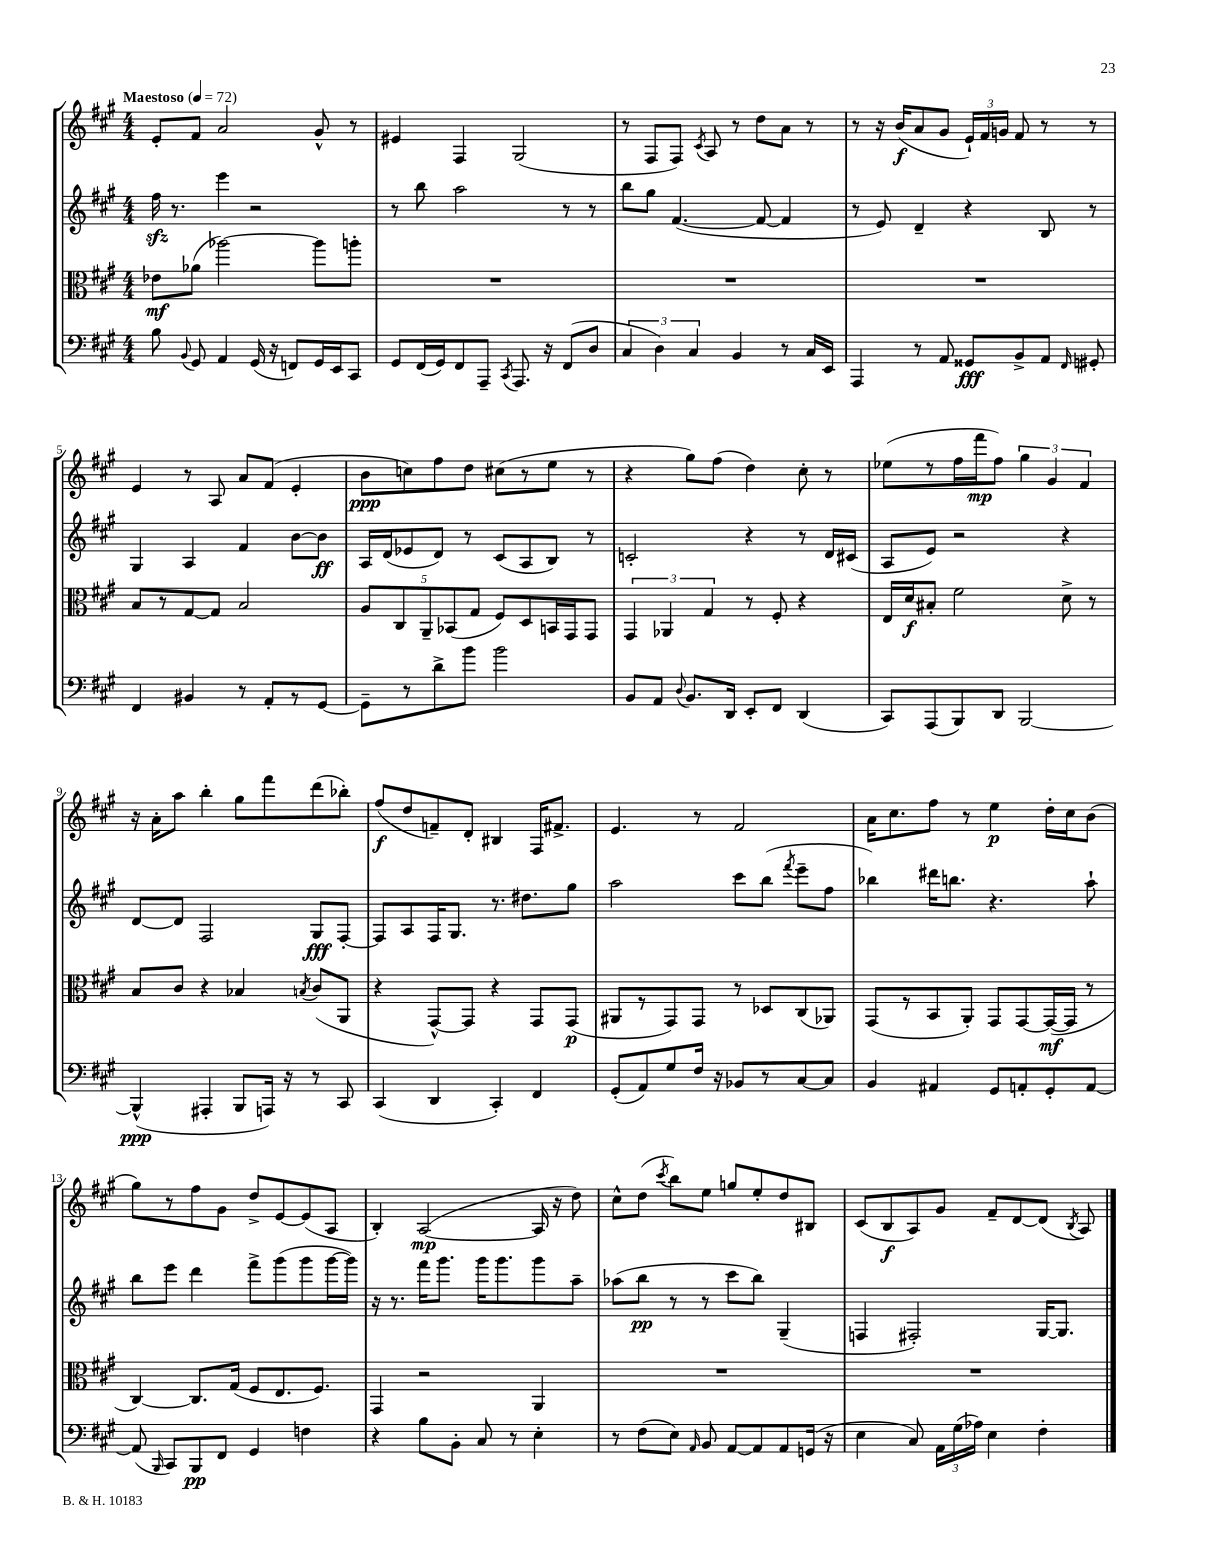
<<
\new StaffGroup <<
\new Staff = "s0" {
    \clef treble \key a \major \numericTimeSignature \time 4/4 \tempo "Maestoso" 4 = 72
    \autoBeamOff e'8[-. fis'8] a'2 gis'8-^ r8 |
    eis'4 fis4 gis2( |
    r8 fis8[ fis8]) \acciaccatura { cis'8 } a8 r8 d''8[ a'8] r8 |
    r8 r16 b'16[\f( a'8 gis'8] \tuplet 3/2 { e'16[-!) fis'16 g'16] } fis'8 r8 r8 |
    e'4 r8 a8 a'8[ fis'8]( e'4-. |
    b'8[\ppp c''8) fis''8 d''8] cis''8[( r8 e''8] r8 |
    r4 gis''8[) fis''8]( d''4) cis''8-. r8 |
    ees''8[( r8 fis''16 fis'''16\mp fis''8]) \tuplet 3/2 { gis''4 gis'4 fis'4 } |
    r16 a'16[-. a''8] b''4-. gis''8[ fis'''8 d'''8( bes''8]-.) |
    fis''8[\f( d''8 f'8--) d'8]-. bis4 fis16[ fis'8.]-> |
    e'4. r8 fis'2 |
    a'16[ cis''8. fis''8] r8 e''4\p d''16[-. cis''16 b'8]( |
    gis''8[) r8 fis''8 gis'8] d''8[-> e'8~ e'8( a8] |
    b4-.) a2~\mp( a16 r16 d''8) |
    cis''8[-^ d''8]( \acciaccatura { cis'''8 } b''8[) e''8] g''8[ e''8-. d''8 bis8] |
    cis'8[( b8\f a8) gis'8] fis'8[-- d'8~ d'8]( \acciaccatura { b8 } a8) \bar "|." |
}
\new Staff = "s1" {
    \clef treble \key a \major \numericTimeSignature \time 4/4
    \autoBeamOff fis''16\sfz r8. e'''4 r2 |
    r8 b''8 a''2 r8 r8 |
    b''8[ gis''8] fis'4.~( fis'8~ fis'4 |
    r8 e'8) d'4-- r4 b8 r8 |
    gis4 a4 fis'4 b'8[~ b'8]\ff |
    a16[ d'16( ees'8 d'8]) r8 cis'8[( a8 b8]) r8 |
    c'2-. r4 r8 d'16[ cis'16]( |
    a8[ e'8]) r2 r4 |
    d'8[~ d'8] fis2 gis8[\fff fis8]~-. |
    fis8[ a8 fis16 gis8.] r8. dis''8.[ gis''8] |
    a''2 cis'''8[ b''8]( \acciaccatura { fis'''8 } e'''8[-- fis''8] |
    bes''4) dis'''16[ b''8.] r4. a''8-! |
    b''8[ e'''8] d'''4 fis'''8[-> gis'''8( gis'''8 gis'''16~ gis'''16]) |
    r16 r8. fis'''16[ gis'''8.] gis'''16[ gis'''8. gis'''8 a''8]-- |
    aes''8[( b''8]\pp r8 r8 cis'''8[ b''8]) gis4--( |
    f4 fis2-.) gis16[~ gis8.] \bar "|." |
}
\new Staff = "s2" {
    \clef alto \key a \major \numericTimeSignature \time 4/4
    \autoBeamOff ees'8[\mf aes'8]( aes''2~) aes''8[ a''8]-. |
    R1 |
    R1 |
    R1 |
    b8[ r8 gis8~ gis8] b2 |
    \tuplet 5/4 { a8[ cis8 a,8-- bes,8( gis8] } fis8[) d8 b,16 gis,16 gis,8] |
    \tuplet 3/2 { gis,4 aes,4 gis4 } r8 fis8-. r4 |
    e16[ d'16\f bis8]-. fis'2 d'8-> r8 |
    b8[ cis'8] r4 bes4 \acciaccatura { b8 } cis'8[( a,8] |
    r4 gis,8[~-^) gis,8] r4 gis,8[ gis,8]\p( |
    ais,8[ r8 gis,8) gis,8] r8 des8[ cis8( aes,8]) |
    gis,8[( r8 b,8 a,8]-.) gis,8[ gis,8~ gis,16~\mf( gis,16] r8 |
    cis4~) cis8.[ gis16]( fis8[ e8. fis8.]) |
    gis,4 r2 a,4 |
    R1 |
    R1 \bar "|." |
}
\new Staff = "s3" {
    \clef bass \key a \major \numericTimeSignature \time 4/4
    \autoBeamOff b8 \appoggiatura { b,8 } gis,8 a,4 gis,16( r16 f,8[) gis,16 e,16 cis,8] |
    gis,8[ fis,16( gis,16) fis,8 a,,8]-- \acciaccatura { cis,8 } a,,8. r16 fis,8[( d8] |
    \tuplet 3/2 { cis4 d4) cis4 } b,4 r8 cis16[ e,16] |
    a,,4 r8 a,8 gisis,8[\fff b,8-> a,8] \grace { fis,16 } gis,8-. |
    fis,4 bis,4 r8 a,8[-. r8 gis,8]~ |
    gis,8[-- r8 d'8-> b'8] b'2 |
    b,8[ a,8] \appoggiatura { d8 } b,8.[ d,16] e,8[-. fis,8] d,4( |
    cis,8[) a,,8( b,,8) d,8] b,,2~ |
    b,,4-^\ppp( ais,,4-. b,,8[ a,,16]) r16 r8 cis,8 |
    cis,4( d,4 cis,4-.) fis,4 |
    gis,8[-.( a,8) gis8 fis16] r16 bes,8[ r8 cis8~ cis8] |
    b,4 ais,4 gis,8[ a,8-. gis,8-. a,8]~ |
    a,8( \grace { b,,16 } cis,8[) b,,8\pp fis,8] gis,4 f4 |
    r4 b8[ b,8]-. cis8 r8 e4-. |
    r8 fis8[( e8]) \grace { a,16 } b,8 a,8[~ a,8 a,8 g,16]( r16 |
    e4 cis8) \tuplet 3/2 { a,16[ gis16( aes16]) } e4 fis4-. \bar "|." |
}
>>
>>
